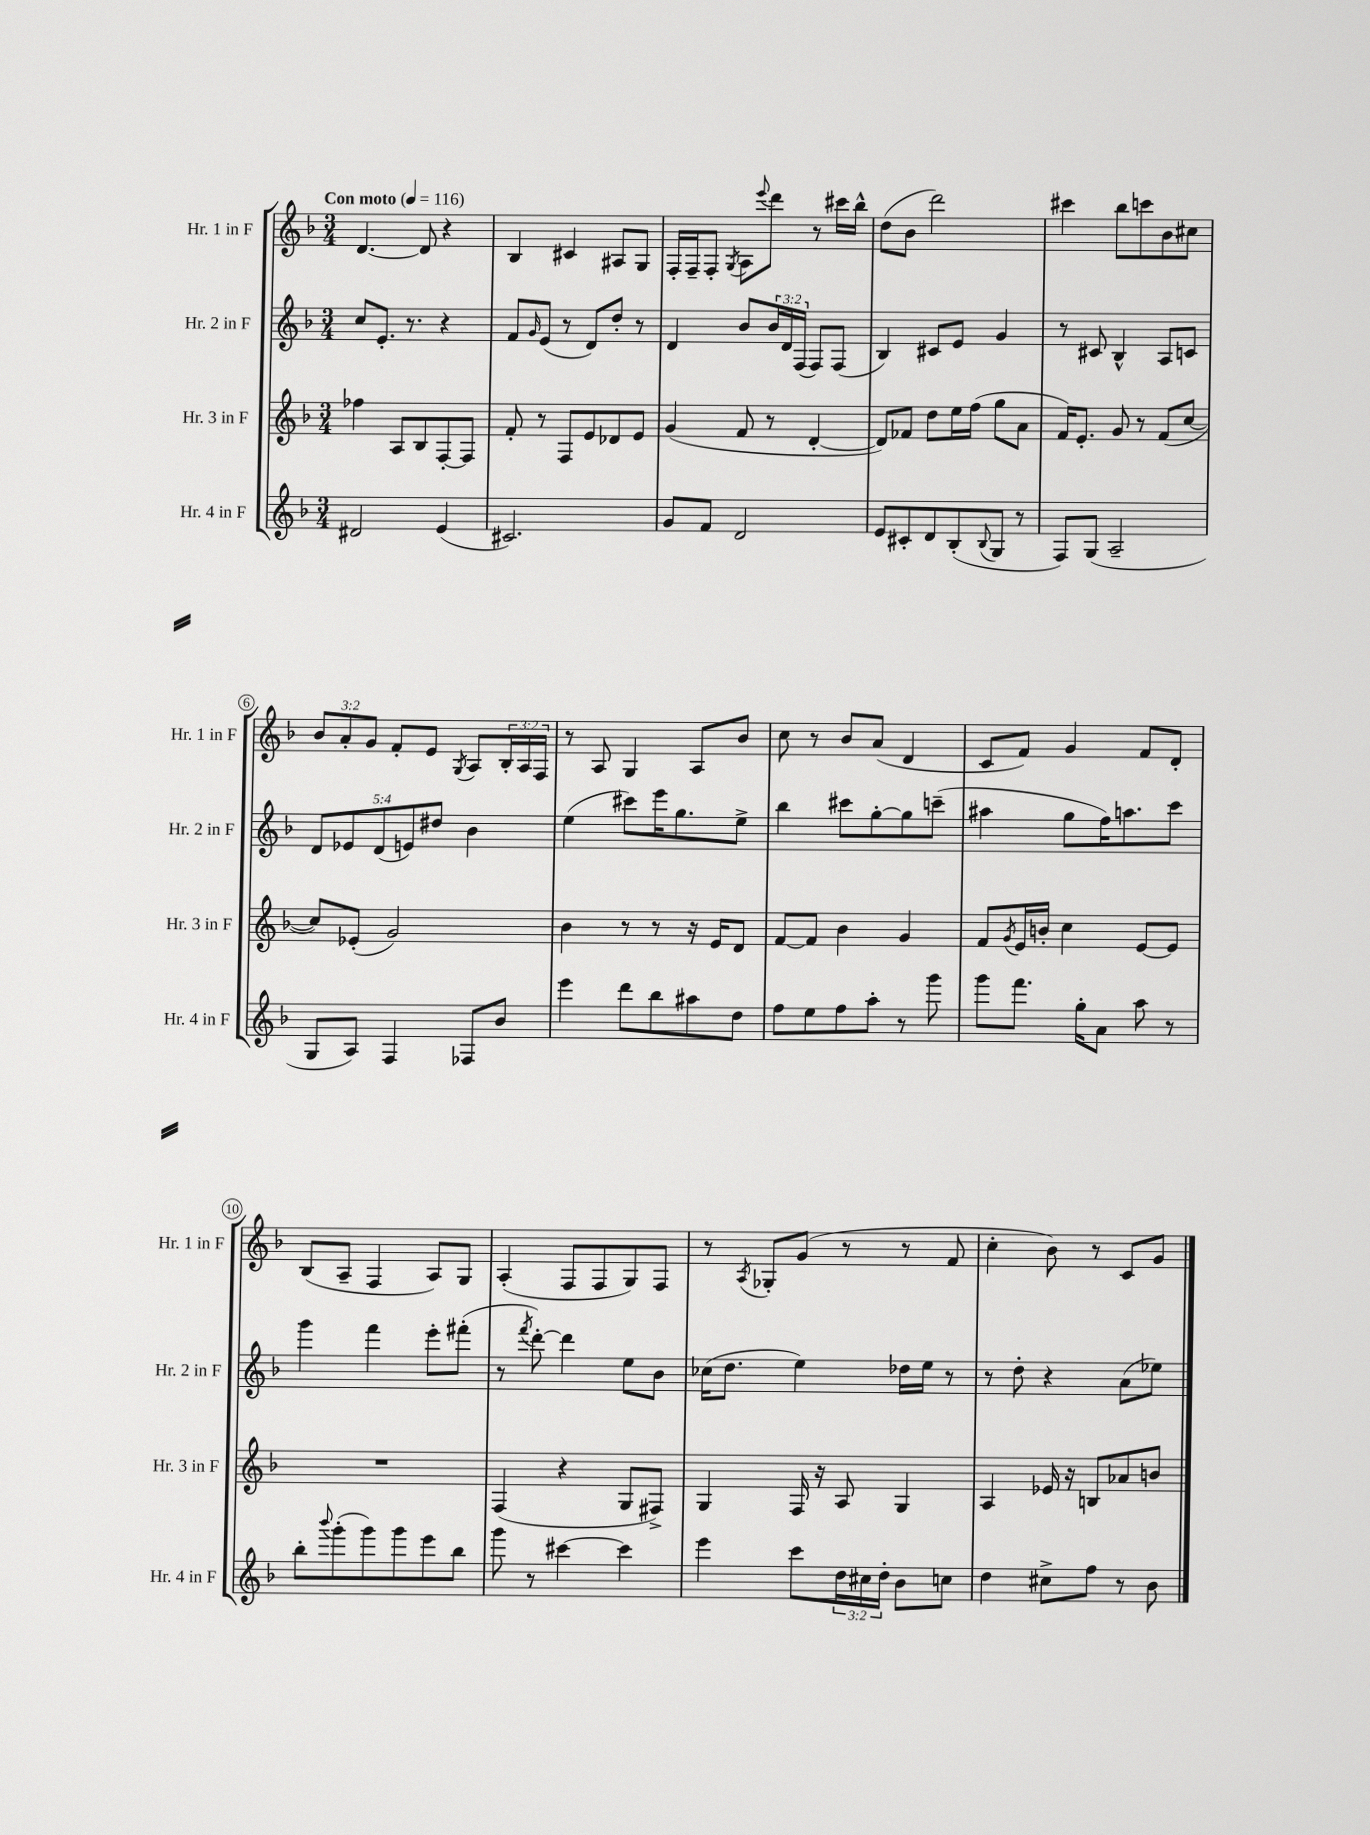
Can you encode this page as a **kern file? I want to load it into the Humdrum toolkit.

**kern	**kern	**kern	**kern
*part4	*part3	*part2	*part1
*staff4	*staff3	*staff2	*staff1
*I"Hr. 4 in F	*I"Hr. 3 in F	*I"Hr. 2 in F	*I"Hr. 1 in F
*I'Hr. 4 in F	*I'Hr. 3 in F	*I'Hr. 2 in F	*I'Hr. 1 in F
*clefG2	*clefG2	*clefG2	*clefG2
*k[b-]	*k[b-]	*k[b-]	*k[b-]
*M3/4	*M3/4	*M3/4	*M3/4
*MM116	*MM116	*MM116	*MM116
=1	=1	=1	=1
!	!	!	!LO:TX:a:B:t=Con moto
2d#X/	4ff-X\	8cc/L	[4.d/
.	.	8.e'/J	.
.	8A/L	.	.
.	.	8.r	.
.	8B-/	.	8d/]
(4e/	[8F'/	4r	4r
.	8F/J]	.	.
=2	=2	=2	=2
2.c#X/)	8f'/	8f/L	4B-/
.	.	16qqg/	.
.	8r	(8e/J	.
.	8F/L	8r	4c#X/
.	8e/	8d/L)	.
.	8d-X/	8dd'/J	8A#X/L
.	8e/J	8r	8G/J
=3	=3	=3	=3
8g/L	(4g/	4d/	16F'/LL
.	.	.	16F~/J
8f/J	.	.	8F'/J
.	.	.	8qG/
2d/	8f/	8b-/L	8A\L
.	.	.	8qqeee/
.	8r	24b-/L	8ddd\J
.	.	24d/	.
.	.	(24F/JJ	.
.	[4d'/	8F/L)	8r
.	.	(8F/J	16ccc#X\LL
.	.	.	16bb-^^\JJ
=4	=4	=4	=4
8e/L	8d/L])	4B-/)	(8dd\L
8c#X'/	8f-X/J	.	8b-\J
8d/	8dd\L	8c#X/L	2ddd\)
(8B-'/	16ee\L	8e/J	.
.	(16ff\JJ	.	.
8qqB-/	.	.	.
8G/J	8gg\L	4g/	.
8r	8a\J	.	.
=5	=5	=5	=5
8F/L)	16f/KL)	8r	4ccc#X\
.	8.e'/J	.	.
(8G/J	.	8c#X/	.
2A~/	8g/	4B-^^/	8bb-\L
.	8r	.	8cccn\
.	(8f/L	8A/L	8b-\
.	[8cc/J	8cn/J	8cc#X\J
!!LO:LB:g=z
=6	=6	=6	=6
8G/L	8cc/L])	10d/L	12b-/L
.	.	.	12a'/
.	.	10e-X/	.
8A/J)	(8e-X'/J	.	.
.	.	.	12g/J
.	.	(10d/	.
4F/	2g/)	.	8f'/L
.	.	10en/)	.
.	.	.	8e/J
.	.	10dd#X/J	.
.	.	.	8qG/
8F-X/L	.	4b-\	8A/L
8b-/J	.	.	24B-'/L
.	.	.	24A/
.	.	.	24F/JJ
=7	=7	=7	=7
4eee\	4b-\	(4ee\	8r
.	.	.	8A/
8ddd\L	8r	8ccc#X\L)	4G/
8bb-\	8r	16eee\K	.
.	.	8.gg\	.
8aa#X\	16r	.	8A/L
.	16e/KL	.	.
8dd\J	8d/J	8ee^\J	8b-/J
=8	=8	=8	=8
8ff\L	[8f/L	4bb-\	8cc\
8ee\	8f/J]	.	8r
8ff\	4b-\	8ccc#X\L	8b-/L
8aa'\J	.	[8gg'\	(8a/J
8r	4g/	8gg\]	4d/
8ggg\	.	(8cccn~\J	.
=9	=9	=9	=9
8ggg\L	8f/L	4aa#X\	8c/L
.	8qg/	.	.
8.fff\J	16e/L	.	8f/J)
.	16bn'/JJ	.	.
.	4cc\	8gg\L	4g/
16gg'\KL	.	.	.
8a\J	.	16ff\K)	.
.	.	8.aan\	.
8aa\	[8e/L	.	8f/L
8r	8e/J]	8ccc\J	8d'/J
!!LO:LB:g=z
=10	=10	=10	=10
8bb-'\L	2.r	4ggg\	(8B-/L
8qqbbb-/	.	.	.
(8ggg'\	.	.	8A~/J
8ggg\)	.	4fff\	4F/
8ggg\	.	.	.
8eee\	.	8eee'\L	8A/L)
8bb-\J	.	(8fff#X'\J	8G/J
=11	=11	=11	=11
8ggg\	(4F/	8r	(4A'/
.	.	8qfff/	.
8r	.	[8ddd'\)	.
[4ccc#X\	4r	4ddd\]	8F/L
.	.	.	8F/
4ccc#\]	8G/L	8ee\L	8G/)
.	8F#X^/J)	8b-\J	8F/J
=12	=12	=12	=12
4eee\	4G/	(16cc-X\KL	8r
.	.	8.dd\J	.
.	.	.	8qA/
.	.	.	8G-X'/L
8ccc\L	16F/	4ee\)	(8g/J
.	16r	.	.
24dd\L	8A/	.	8r
24cc#X\	.	.	.
24dd'\JJ	.	.	.
8b-\L	4G/	16dd-X\LL	8r
.	.	16ee\JJ	.
8ccn\J	.	8r	8f/
=13	=13	=13	=13
4dd\	4A/	8r	4cc'\
.	.	8dd'\	.
8cc#X^\L	16e-X/	4r	8b-\)
.	16r	.	.
8ff\J	8Bn/L	.	8r
8r	8a-X/	(8a\L	8c/L
8b-\	8bn/J	8ee-X\J)	8g/J
==	==	==	==
*-	*-	*-	*-
